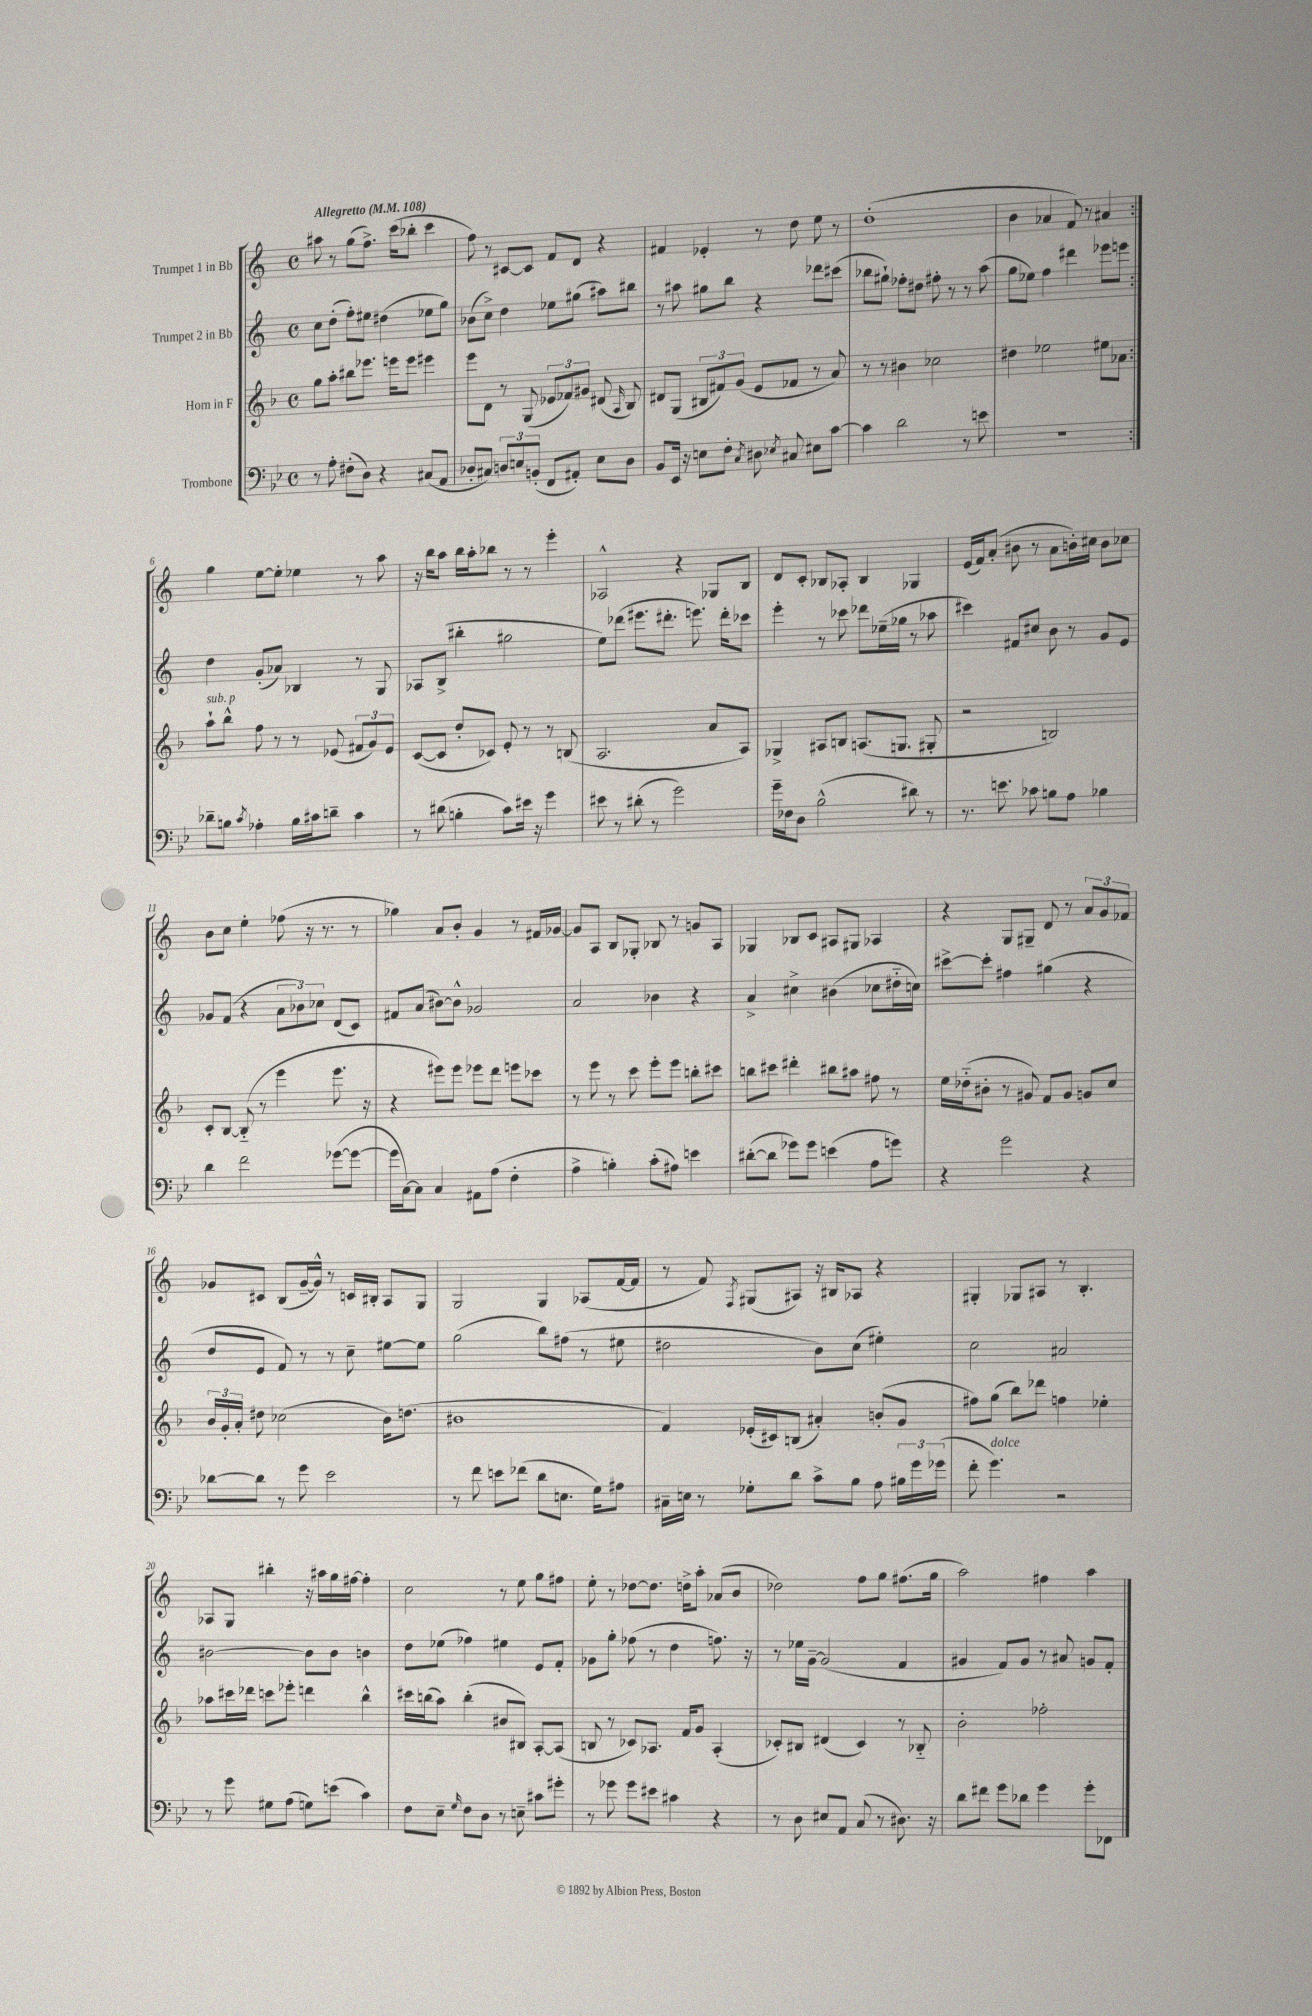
<<
\new StaffGroup <<
\new Staff = "s0" \with { instrumentName = "Trumpet 1 in Bb" } {
    \clef treble \key c \major \defaultTimeSignature \time 4/4 \tempo "Allegretto" 4 = 108
    \autoBeamOff \repeat volta 2 { ais''8 r8 g''8[( f''8.]->) c'''16[( bes''8]-. c'''4 |
    f''8) r8 cis'8[~ cis'8] f'8[ d'8] r4 |
    fis'4 ees'4-. r8 d''8 e''8 r8 |
    d''1-.( |
    b'4 aes'4 f'8) r8 ais'4 | }
    g''4 e''8[~ e''8]-. ees''4 r8 a''8 |
    r16 b''16[ a''8] b''16[ a''16-. bes''8] r8 r8 e'''4-. |
    aes2-^ r4 ges8[ b8] |
    d'8[ c'8]-. bes8[ aes8]-. bes4 ges4 |
    e'16[( f'16) a'8]-.( bis'8 r8 a'8[ b'16-.) cis''16] b'8[ ces''8] |
    b'8[ c''8] e''4-. fes''8( r16 r8. r8 |
    ges''4) a'8[ b'8]-. g'4 r8 fis'16[ ges'16]~ |
    ges'8[ a8] b8[ ges8]-. bes8 r8 g'8[ a8] |
    ges4 bes8[ c'8] ais8[ gis8] aes4 |
    r4 g8[ gis8]-- d'8 r8 \tuplet 3/2 { a'8[ g'8 fes'8] } |
    ges'8[ cis'8] b8[( ges'16~-- ges'16]-^) r8 c'16[ bis16]-. a8[ g8] |
    g2 g4 aes8[( f'16~ f'16] |
    r8 f'8) \acciaccatura { f8 } gis8[( ais8]) r16 bis16[ aes8] r4 |
    gis4-. ges8[ ais8] r8 b4.-. |
    aes8[ g8] bis''4-. r16 ais''16[ g''16 fis''16]~ fis''4-. |
    c''2 r8 e''8 g''8[ fis''8] |
    e''8-. r8 des''8[~ des''8.] d''16[-> a''8]-. aes'8[( b'8] |
    des''2) f''8[ g''8] fis''8.[( g''16] |
    a''2) fis''4 a''4 \bar "|." |
}
\new Staff = "s1" \with { instrumentName = "Trumpet 2 in Bb" } {
    \clef treble \key c \major \defaultTimeSignature \time 4/4
    \autoBeamOff \repeat volta 2 { c''8[ d''8]-.( f''8[-.) eis''8] dis''4( ees''8[ g''8]) |
    bes'8[( c''8]->) d''4 ees''8[ gis''8]( ais''8[) bis''8] |
    r8 ais''8 gis''8[ b''8] r4 des'''8[ cis'''8]( |
    bes''8[ gis''8]-!) fes''8[-. dis''8] fis''8-. r8 r8 a''8( |
    g''8[ ees''8]) f''4 dis'''4 ees'''8[ e'''8] | }
    d''4 g'8[-.( aes'8]) bes4 r8 g8 |
    aes8[ b8]->( bis''4-. gis''2 |
    e''8[) des'''8]( eis'''8.[ dis'''8.]-. e'''8.) dis'''16[-. ces'''8] |
    e'''4-. r8 ces'''8 des'''8[ ees''16--( ges''16] r8 aes''8 |
    cis'''4) fis'8[ cis''8] b'8 r8 g'8[ e'8] |
    ges'8[ f'8]( r4 \tuplet 3/2 { a'8[ bes'8) ces''8] } d'8[( c'8]) |
    fis'8[ a'8]( bis'8[~) bis'8]-^ ges'2 |
    a'2 bes'4 r4 |
    a'4-> cis''4-> bis'4( ces''8[ dis''16-_ c''16]) |
    cis'''8[~-> cis'''8]-. fis''4 gis''4( r4 |
    d''8[ e'8] f'8) r8 r8 c''8-- eis''8[~ eis''8] |
    g''2( b''8[) fis''8]( r8 eis''8 |
    dis''2 b'8[) c''8]( eis''4-.) |
    c''2 ais'2 |
    bis'2~ bis'8[ bis'8] b'4 |
    d''8[ ees''8]( fes''4) eis''4 e'8[ f'8]-. |
    ges'8[ g''8]-. fes''8( r8 d''4 f''8.) r16 |
    r8 ees''16[ g'16]~-- g'2( f'4 |
    gis'4 f'8[) gis'8] r8 ais'8 g'8[ f'8]-. \bar "|." |
}
\new Staff = "s2" \with { instrumentName = "Horn in F" } {
    \clef treble \key f \major \defaultTimeSignature \time 4/4
    \autoBeamOff \repeat volta 2 { g''8[ a''8]-. bis''8[ ees'''8.] e'''16[ e'''8] eis'''4 |
    e'''8[ d'8] r8 g8( \tuplet 3/2 { ees'8[ fes'8) gis'8] } dis'8( \grace { a16 } bes8) |
    dis'8[ g8]( \tuplet 3/2 { bis8[ fis'8) g'8]( } e'8[ fes'8] r8 a'8) |
    r8 r8 bis'4 ces''2 |
    dis''4 ees''2 eis''8[ aes'8] | }
    a''8[-!^\markup { \italic "sub. p" } bes''8]-^ f''8 r8 r8 ees'8( \tuplet 3/2 { fis'8[ g'8) ees'8] } |
    c'8[~( c'8] d''8[-. ces'8]) e'8-. r8 r8 b8( |
    a2. a'8[ a8]) |
    ges4-> ais8[ b8] a8.[( g8.] gis8-. |
    r2 b2) |
    c'8[-. bes8]~ bes8-_( r8 e'''4 e'''8. r16 |
    r4 eis'''8[) eis'''8] ees'''8[ d'''8] e'''8[ ces'''8] |
    r8 e'''8 r8 c'''8 e'''8[-. e'''8] b''8[-. cis'''8] |
    b''8[ cis'''8] dis'''4-. bis''8[ ais''8] fis''8 r8 |
    e''16[ des''16-_( bis'8]-. r8 gis'8) f'8[ gis'8] g'8[ c''8] |
    \tuplet 3/2 { bes'16[ g'16-. a'16]-. } dis''8 ces''2( bes'16[) d''8.]( |
    bis'1 |
    f'4) ees'16[-.( cis'16) b8]( ais'4-.) b'8[-.( g'8] |
    fis''8[) g''8]( bes''8[) des'''8] f''4 ees''4-. |
    aes''8[ cis'''16 des'''16] c'''8[ ees'''8]-. d'''4 bes''4-^ |
    cis'''16[ b''16( a''8]) b''4-.( bis'8[ bis8]) a8[~-. a8]( |
    b8 r8 ces'8[) aes8.] f'16[ g'8] aes4-.( |
    ces'8[-.) bis8] dis'4( ces'4) r8 bes8-_ |
    bes'2-. fes''2-. \bar "|." |
}
\new Staff = "s3" \with { instrumentName = "Trombone" } {
    \clef bass \key bes \major \defaultTimeSignature \time 4/4
    \autoBeamOff \repeat volta 2 { r8 a8-. fis8[-.( d8]) r4 cis8[( a,8] |
    des8[-. cis8]) \tuplet 3/2 { d8[ e8 b,8]-.( } f,8[ ais,8]-.) e8[ d8] |
    bes,8[ ees,16] r16 e8[ f8]-. \acciaccatura { c8 } dis8 \acciaccatura { ees8 } cis8 eis8[ c'8]~ |
    c'4 d'2 r8 e'8 |
    R1 | }
    des'8[-- b8] \acciaccatura { c'8 } aes4-. b16[ cis'16 d'8]-- cis'4 |
    r8 dis'8( b4-. c'8[) eis'16] r16 g'4 |
    eis'8 r8 dis'8-.( r8 g'2) |
    g'16[-- fes16 d8] bes2-^( dis'8) r8 |
    r8. e'8. ces'8 b8[ a8] bes4 |
    d'4 f'2 ges'8[~( ges'8]~ |
    ges'16[ c16~) c8] c4 ais,8[ a8]( f4-. |
    a4-> b4-.) c'8[-.( ais8]) e'4 |
    dis'8[~-.( dis'8] ges'8[) ges'8] e'4( a8[ g'8]) |
    r4 g'2 r4 |
    des'8[~ des'8] r8 g'8 ees'2 |
    r8 f'8 e'8[ fes'8]( d'8[ e8.] g16[) ais8] |
    cis16[-- e16] r8 ges8[-. d'8] c'8[-> bes8] a8 \tuplet 3/2 { bis16[ g'16 ges'16]( } |
    f'8-. g'4.^\markup { \italic "dolce" }) r2 |
    r8 g'8 gis8[ a8]( g8[) e'8]( c'4) |
    f8[ ees8]-- \grace { g16 } f8[ d8] r8 e8-- cis'8[ gis'8]-. |
    r8 ges'8 ges'8[ eis'8] cis'4 r4 |
    r8 d8 eis8[ a,8] c8( r8 dis8.) r16 |
    d'8[ fis'8] g'8[ des'8] g'4 g'8[-. fes,8] \bar "|." |
}
>>
>>
